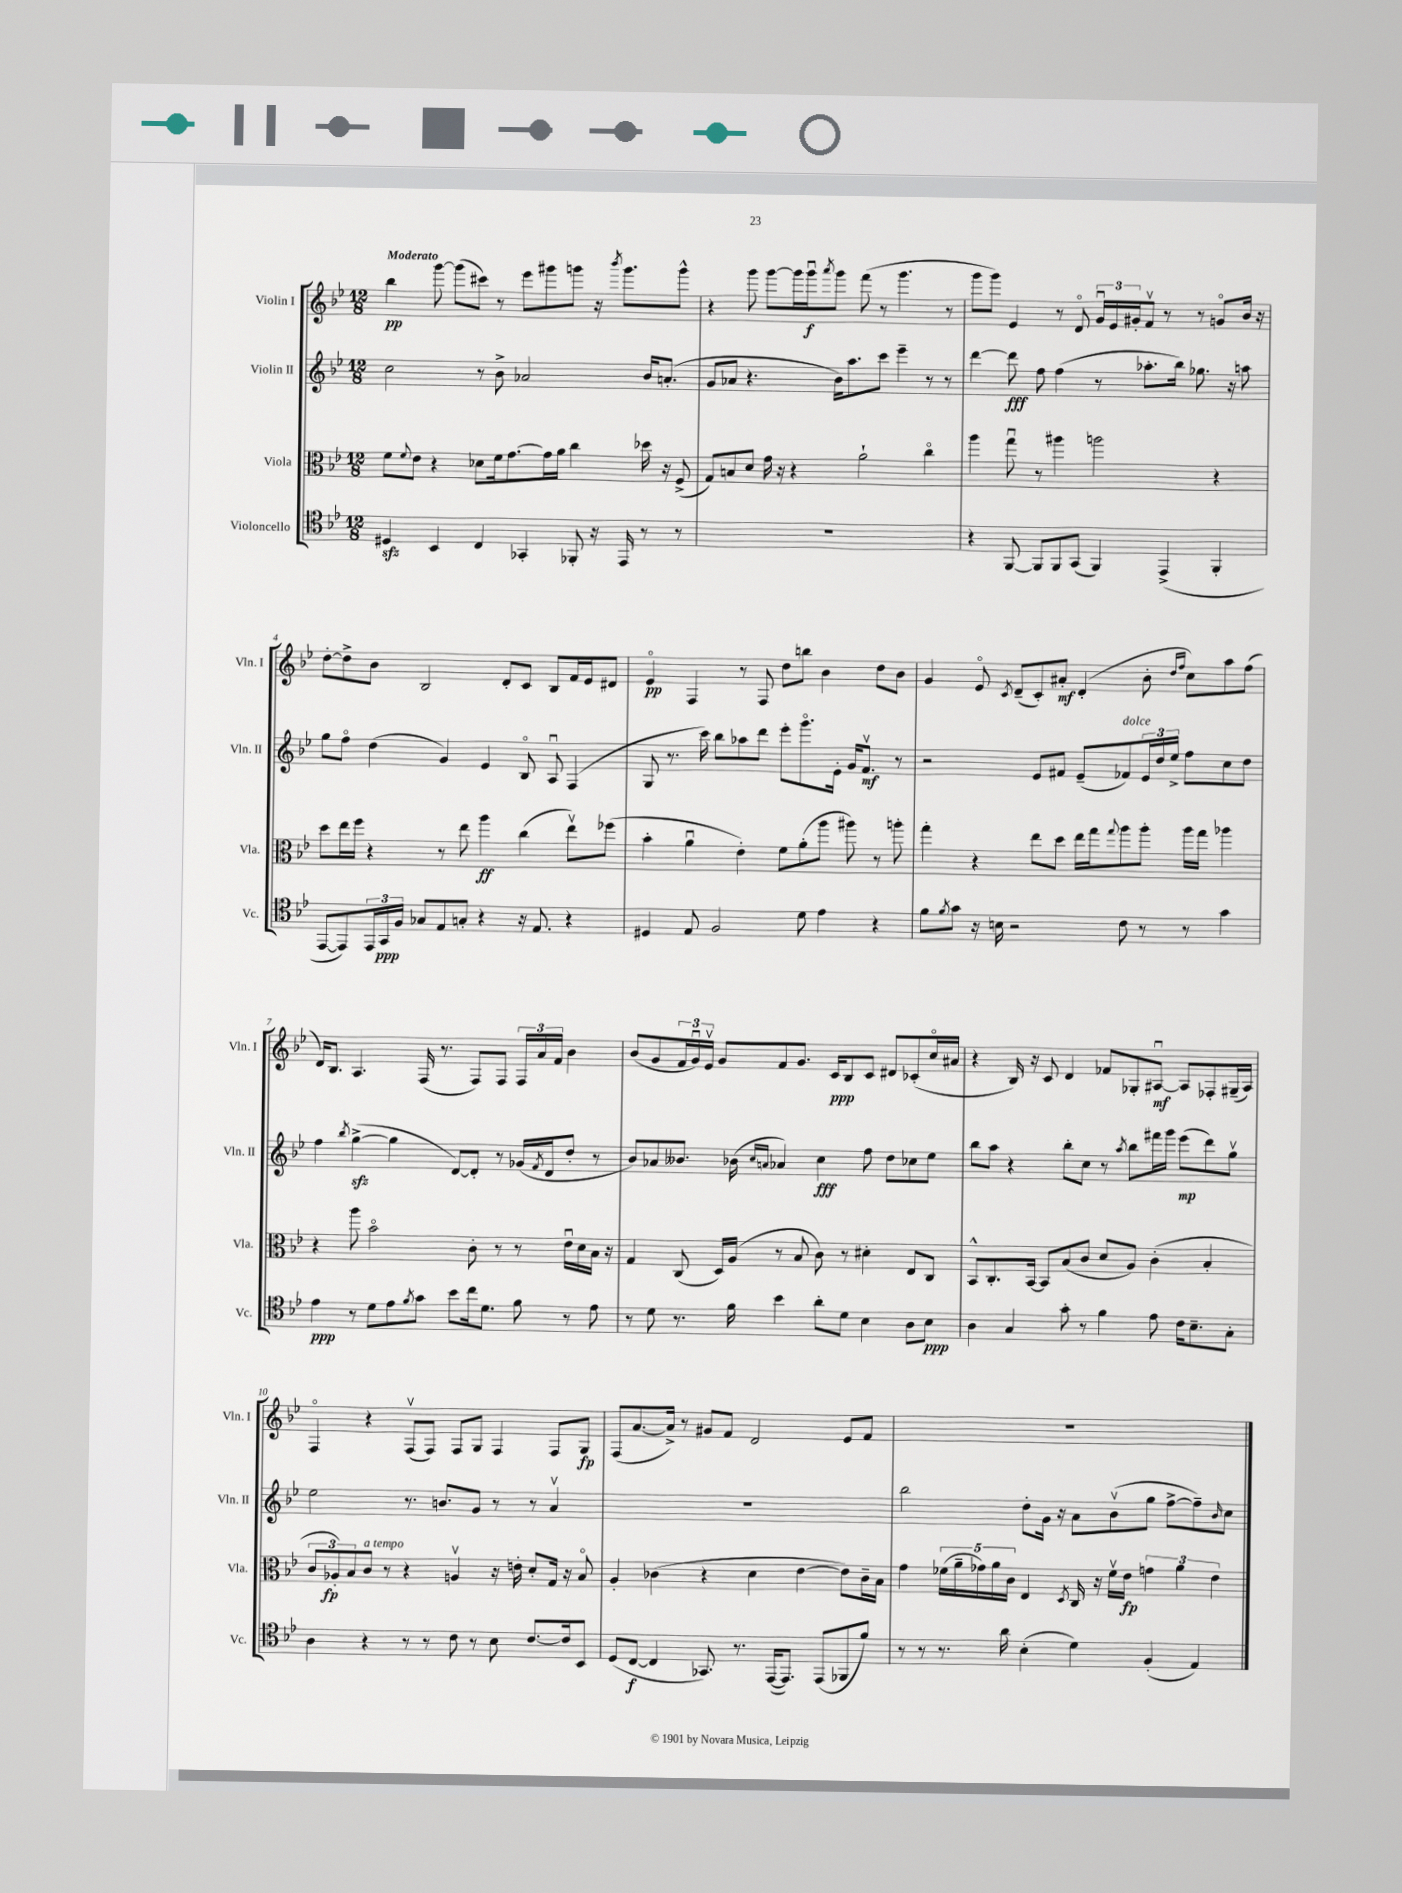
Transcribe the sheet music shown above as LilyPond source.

<<
\new StaffGroup <<
\new Staff = "s0" \with { instrumentName = "Violin I" shortInstrumentName = "Vln. I" } {
    \clef treble \key bes \major \numericTimeSignature \time 12/8 \tempo "Moderato"
    bes''4\pp g'''8~ g'''8( cis'''8) r8 ees'''8 gis'''8 g'''8 r16 \acciaccatura { bes'''8 } g'''8. g'''8-^ |
    r4 g'''8 g'''8~ g'''16 g'''16\downbow\f \acciaccatura { a'''8 } g'''8 f'''8( r8 g'''4. r8 |
    g'''8 g'''8) ees'4 r8 d'8\flageolet \tuplet 3/2 { g'16\downbow ees'16 gis'16-. } f'8\upbow r8 r8 g'8\flageolet bes'16 r16 |
    d''8~-. d''8-> bes'8 bes2 d'8-. c'8 bes8 f'16 ees'16 dis'8 |
    ees'4\flageolet\pp f4 r8 f8 d''8 b''8 bes'4 d''8 bes'8 |
    g'4 ees'8\flageolet \acciaccatura { c'8 } d'8--( c'8-.) ais'8-.\mf d'4-.( bes'8-. \grace { d''16 f''16 } c''8) a''8 f''8( |
    d'16) bes8. a4. f16( r8. f8) f8 \tuplet 3/2 { f16 a'16 f'16 } bes'4 |
    bes'8( g'8 \tuplet 3/2 { f'16 g'16\downbow) ees'16\upbow } g'8 f'8 g'8. c'16\ppp bes8 c'8 dis'8 ces'8-.( c''16\flageolet ais'16 |
    r4 bes16) r16 c'8 d'4 fes'8 ges8-. ais8~\downbow\mf ais8 fes8-. gis16--( ais16) |
    f4\flageolet r4 f8\upbow( f8) f8 g8 f4 f8 g8\fp |
    f8( a'8.~ a'16->) r8 gis'8 f'8 d'2 ees'8 f'8 |
    R1. \bar "|." |
}
\new Staff = "s1" \with { instrumentName = "Violin II" shortInstrumentName = "Vln. II" } {
    \clef treble \key bes \major \numericTimeSignature \time 12/8
    c''2 r8 bes'8-> aes'2 bes'16 a'8.-.( |
    g'8 aes'8 r4. bes'16) a''8. c'''8 ees'''4-- r8 r8 |
    d'''4~ d'''8\fff f''8 f''4( r8 aes''8.-. bes''16) ges''8. r16 a''8 |
    g''8 f''8\flageolet d''4( g'4) ees'4 bes8\flageolet a8\downbow f4( |
    g8 r8. c'''16) bes''8 aes''8 d'''8 ees'''8-. g'''8.\flageolet ees'16-. g'16 f'8.\upbow\mf r8 |
    r2 ees'8 fis'8 ees'8--( fes'8^\markup { \italic "dolce" }) \tuplet 3/2 { ees'16 d''16 ees''16-> } f''8 c''8 d''8 |
    f''4 \acciaccatura { bes''8 } g''4~->\sfz( g''4 d'8~) d'8-. r8 ges'16( \acciaccatura { f'8 } d'16 d''8-. r8 |
    bes'8) aes'8 beses'8. bes'16( \grace { c''16 a'16 } aes'4) c''4\fff f''8 d''8 ces''8 ees''8 |
    bes''8 a''8 r4 bes''8-. c''8 r8 \acciaccatura { a''8 } bes''8 fis'''16 g'''16 ees'''8\mp( d'''8) g''8\upbow |
    ees''2 r8. b'8. g'8 r8 r8 a'4\upbow |
    R1. |
    bes''2 d''8-. g'16 r16 a'8 bes'8\upbow( g''8 f''8~-> f''8--) \grace { bes'16 } c''8 \bar "|." |
}
\new Staff = "s2" \with { instrumentName = "Viola" shortInstrumentName = "Vla." } {
    \clef alto \key bes \major \numericTimeSignature \time 12/8
    f'8 \appoggiatura { f'8 } ees'8 r4 des'8 f'16 g'8.~ g'16 a'16 c''4 des''16 r16 f8->( |
    g8) b8 d'8 g'16 r16 r4 a'2-! c''4\flageolet |
    a''4 g''8\downbow r8 ais''4 a''2 r4 |
    d''8 ees''16 f''16 r4 r8 ees''8 a''4\ff c''4( ees''8\upbow) fes''8( |
    bes'4-. a'4\downbow ees'4-.) f'8 a'8-.( a''8 ais''8) r8 a''8-. |
    g''4-. r4 ees''8 d''8 ees''16 g''16 \appoggiatura { g''8 } a''8 a''8-. a''16 g''16 aes''4 |
    r4 a''8 bes'2\flageolet c'8-. r8 r8 ees'16\downbow d'16 bes16 r16 |
    g4 c8( d16) a16( r8 bes8 c'8) r8 dis'4-. ees8 c8 |
    bes,8-^ c8.-. bes,16~ bes,8 bes8( c'8 d'8 a8) c'4-.( bes4-. |
    \tuplet 3/2 { c'8 aes8-.\fp) bes8 } c'8^\markup { \italic "a tempo" } r8 r4 a4\upbow r16 e'16-. d'8-. g16 r16 bes8\flageolet |
    a4-. ces'4( r4 d'4 ees'4~ ees'8) ces'16-- bes16 |
    g'4 \tuplet 5/4 { fes'16( a'16-- ges'16) a'16 c'16 } ees4 \acciaccatura { d8 } c16 r16 fes'16\upbow ees'16\fp \tuplet 3/2 { g'4 a'4 ees'4 } \bar "|." |
}
\new Staff = "s3" \with { instrumentName = "Violoncello" shortInstrumentName = "Vc." } {
    \clef tenor \key bes \major \numericTimeSignature \time 12/8
    dis4\sfz bes,4 c4 ges,4-. fes,8-. r16 ees,16 r8 r8 |
    R1. |
    r4 f,8~ f,8 f,8 g,8( f,4) ees,4->( f,4-. |
    ees,8~ ees,8) \tuplet 3/2 { ees,16 g,16\ppp f16 } ges8 ees8 g8-. r4 r16 ees8. r4 |
    dis4 ees8 f2 d'8 ees'4 r4 |
    f'8 \acciaccatura { f'8 } g'8 r16 b16 r2 c'8 r8 r8 g'4 |
    ees'4\ppp r8 d'8 ees'8 \acciaccatura { f'8 } g'8 bes'8 c''16 d'8. f'8 r8 ees'8 |
    r8 d'8 r8. f'16 bes'4 a'8-. d'8 bes4 a8 bes8\ppp |
    a4 g4 g'8-. r8 f'4 ees'8 c'16 bes8.-- g8-. |
    a4 r4 r8 r8 c'8 r8 bes8 c'8.~ c'16 bes,8 |
    d8( c8~\f c4 ges,8.) r8. ees,16~( ees,8.) ees,8( fes,8 f'8) |
    r8 r8 r8. a'16 bes4-.( d'4) f4-.( ees4) \bar "|." |
}
>>
>>
